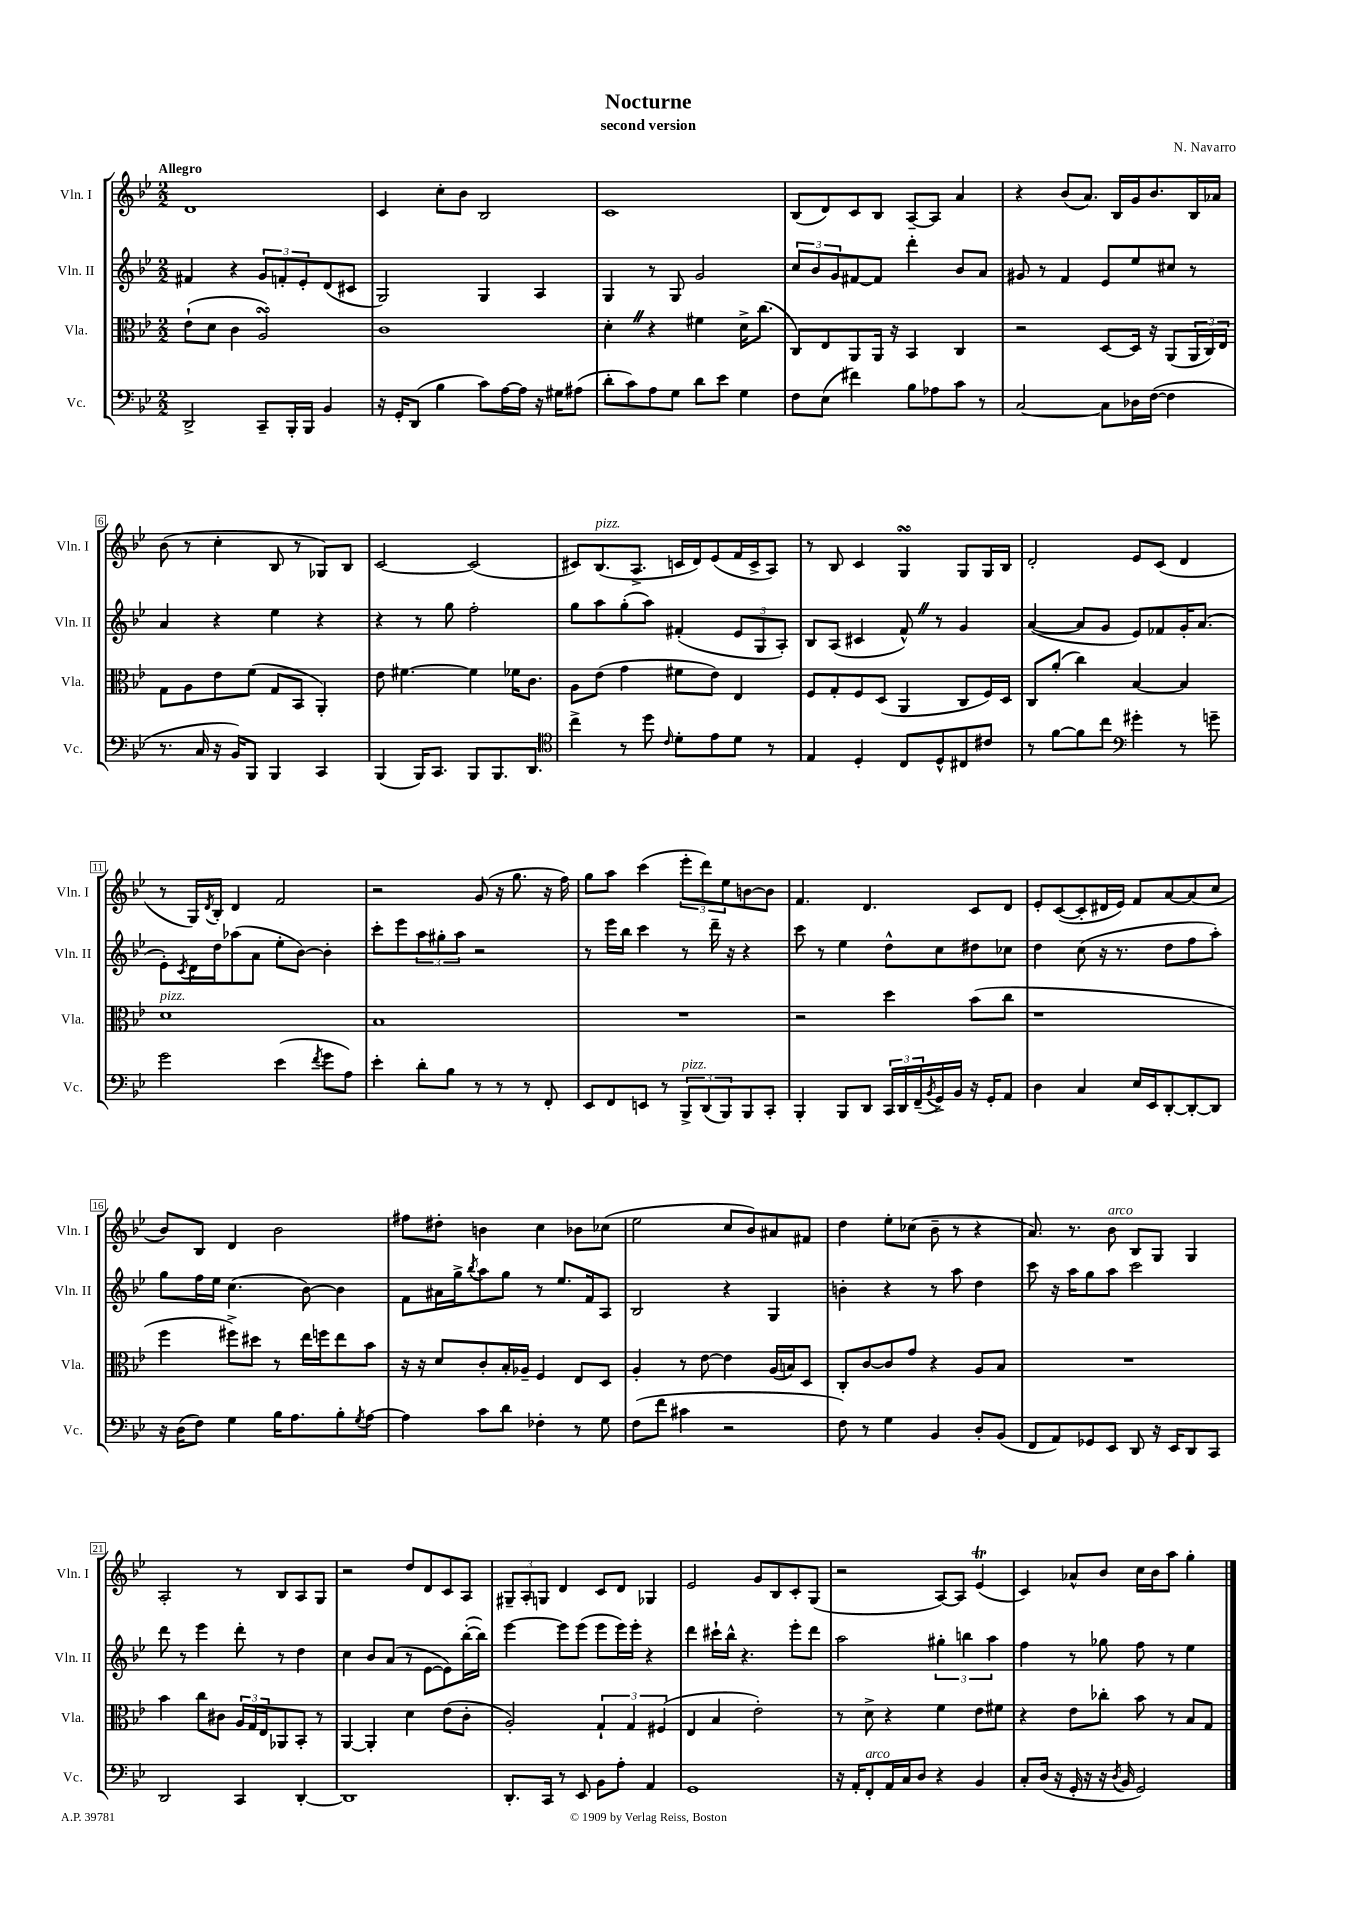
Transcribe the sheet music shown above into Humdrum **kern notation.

**kern	**kern	**kern	**kern
*staff4	*staff3	*staff2	*staff1
*clefF4	*clefC3	*clefG2	*clefG2
*k[b-e-]	*k[b-e-]	*k[b-e-]	*k[b-e-]
*M2/2	*M2/2	*M2/2	*M2/2
2DD^	(8e-`	4f#	1d
.	8d	.	.
.	4c	4r	.
8CC~	2A)	12g	.
.	.	12f'	.
16BBB-'	.	.	.
.	.	12e-'	.
16BBB-	.	.	.
4BB-	.	(8d	.
.	.	8c#	.
=	=	=	=
16r	1c	2G)	4c
16GG'	.	.	.
(8DD	.	.	.
4B-	.	.	8cc'
.	.	.	8b-
8c)	.	4G	2B-
[16A	.	.	.
16A]	.	.	.
16r	.	4A	.
16G#	.	.	.
(8A#	.	.	.
=	=	=	=
8d'	4d'	4G	1c
8c)	.	.	.
8A	4r	8r	.
8G	.	8G	.
8d	4f#	2g	.
8e-	.	.	.
4G	16d^	.	.
.	(8.cc	.	.
=	=	=	=
8F	8C)	12cc	(8B-
.	.	12b-	.
(8E-	8E-	.	8d)
.	.	12g	.
4f#)	8AA	[8f#	8c
.	16AA	8f#]	8B-
.	16r	.	.
8B-	4BB-	4ddd'	[8A~
8A-	.	.	8A]
8c	4C	8b-	4a
8r	.	8a	.
=	=	=	=
[2C	2r	8g#	4r
.	.	8r	.
.	.	4f	(8b-
.	.	.	8.a)
8C]	[8D	8e-	.
.	.	.	16B-
16D-	16D]	8ee-	16g
([16F	16r	.	8.b-
4F]	(8AA	8cc#	.
.	24AA	8r	16B-
.	24C)	.	.
.	.	.	16a-
.	24E-	.	.
=	=	=	=
8.r	8G	4a	(8b-
.	8A	.	8r
16C	.	.	.
16r	8e-	4r	4cc'
16BB-)	.	.	.
8BBB-	(8f	.	.
4BBB-	8G	4ee-	8B-
.	8BB-	.	8r
4CC	4AA')	4r	8G-)
.	.	.	8B-
=	=	=	=
(4BBB-	8e-	4r	[2c
.	[4.f#	.	.
16BBB-)	.	8r	.
8.CC	.	.	.
.	.	8gg	.
8BBB-	4f#]	2ff'	(2c]
8.BBB-	.	.	.
.	16f-	.	.
8.DD	8.c	.	.
=	=	=	=
*clefC4	*	*	*
4cc^	8A	8gg	8c#)
.	(8e-	8aa	(8.B-
8r	4g	(8gg'	.
.	.	.	8.A^
8dd	.	8aa)	.
16qqc	.	.	.
8d'	8f#	(4f#'	16c
.	.	.	16d)
8e-	8e-)	.	(8e-
8d	4E-	12e-	16f
.	.	.	16c^
.	.	12G	.
8r	.	.	8A)
.	.	12A')	.
=	=	=	=
4E-	8F	8B-	8r
.	8G'	(8A	8B-
4D'	8F	4c#	4c
.	(8D	.	.
8C	4AA	8f^^)	4G
8D^^	.	8r	.
8C#	8C	4g	8G
8c#	16F)	.	16G
.	16D	.	16B-
=	=	=	=
8r	8C	([4a	2d'
[8f	(8a'	.	.
8f]	4cc)	8a]	.
8cc	.	8g	.
*clefF4	*	*	*
4g#'	[4B-	8e-)	8e-
.	.	8f-	(8c
8r	4B-]	16g'	4d
.	.	(8.a	.
8g~	.	.	.
=	=	=	=
2g	1d	8e-')	8r
.	.	8qc	.
.	.	16d	16G)
.	.	.	8qd
.	.	16dd	16B-'
.	.	(8aa-	4d
.	.	8a	.
(4e-	.	8ee-'	2f
.	.	[8b-)	.
8qf	.	.	.
8g	.	4b-']	.
8A)	.	.	.
=	=	=	=
4e-'	1B-	8ccc'	2r
.	.	8eee-	.
8d'	.	12aa	.
.	.	12gg#'	.
8B-	.	.	.
.	.	12aa	.
8r	.	2r	(8g
8r	.	.	16r
.	.	.	8.gg
8r	.	.	.
8FF'	.	.	16r
.	.	.	16ff)
=	=	=	=
8EE-	1r	8r	8gg
8FF	.	16eee-	8aa
.	.	16bb-	.
8EE	.	4ccc	(4ccc
8r	.	.	.
12BBB-^	.	8r	12eee-'
(12DD	.	.	12ddd)
.	.	16ddd~	.
12BBB-)	.	.	12ee-
.	.	16r	.
8BBB-	.	4r	[8b
8CC'	.	.	8b]
=	=	=	=
4BBB-'	2r	8ccc	4.f
.	.	8r	.
8BBB-	.	4ee-	.
8DD	.	.	4.d
24CC	4dd	8dd^^	.
24DD	.	.	.
(24FF~	.	.	.
8qBB-	.	.	.
16GG^)	.	8cc	.
16BB-	.	.	.
16r	(8b-	8dd#	8c
16GG'	.	.	.
8AA	8cc	8cc-	8d
=	=	=	=
4D	1r	4dd	8e-'
.	.	.	([8c
4C	.	(8cc	8c']
.	.	16r	16d#
.	.	8.r	16e-)
16E-	.	.	8f
16EE-	.	.	.
[8DD'	.	8dd	[8a
8DD'_	.	8ff	(8a]
8DD]	.	8aa')	8cc
=	=	=	=
16r	4ff	8gg	8b-)
(16D	.	.	.
8F)	.	16ff	8B-
.	.	16ee-	.
4G	8ff#^)	(4.cc	4d
.	8dd#	.	.
16B-	8r	.	2b-
8.A	.	.	.
.	16ee-	[8b-)	.
.	16ff	.	.
8B-'	8ee-	4b-]	.
8qG	.	.	.
[8A	8b-	.	.
=	=	=	=
4A]	16r	8f	8ff#
.	16r	.	.
.	8d	16a#	8dd#'
.	.	16gg^	.
.	.	8qbb-	.
8c	8c'	8aa	4b
8d	16B-'	8gg	.
.	16A-~	.	.
4F-'	4F	8r	4cc
.	.	8.ee-	.
8r	8E-	.	8b-
.	.	16f	.
8G	8D	8A	(8cc-
=	=	=	=
(8F	4A'	2B-	2ee-
8f	.	.	.
4c#	8r	.	.
.	[8e-	.	.
2r	4e-]	4r	8cc
.	.	.	8b-)
.	(16A	4G	8a#
.	16B)	.	.
.	8D	.	8f#
=	=	=	=
8F)	8C'	4b'	4dd
8r	[8c	.	.
4G	8c]	4r	8ee-'
.	8g	.	(8cc-
4BB-	4r	8r	8b-~
.	.	8aa	8r
8D'	8A	4dd	4r
(8BB-	8B-	.	.
=	=	=	=
8FF	1r	8ccc	8.a)
8AA)	.	16r	.
.	.	16aa	8.r
8GG-	.	8gg	.
8EE-	.	8aa	8b-
8DD	.	2ccc	8B-
16r	.	.	8G
16EE-	.	.	.
8DD	.	.	4G
8CC	.	.	.
=	=	=	=
2DD	4b-	8ddd	2A'
.	.	8r	.
.	8cc	4eee-	.
.	8c#	.	.
4CC	24A	8ddd'	8r
.	24G	.	.
.	24E-	.	.
.	8AA-	8r	8B-
[4DD'	8BB-'	4dd	8A
.	8r	.	8G
=	=	=	=
1DD]	[4AA	4cc	2r
.	4AA']	8b-	.
.	.	(8a	.
.	4d	8r	8dd
.	.	[8e-	8d
.	(8e-	8e-])	8c
.	8c'	([16bb-'	8A
.	.	16bb-])	.
=	=	=	=
8.DD'	2A')	[4eee-	12G#~
.	.	.	12A'
.	.	.	12G
16CC	.	.	.
8r	.	8eee-]	4d
8EE-	.	(8eee-	.
8BB-	6G`	8eee-	8c
8A'	.	16eee-)	8d
.	6G	.	.
.	.	16eee-'	.
4AA	.	4r	4G-
.	(6F#	.	.
=	=	=	=
1GG	4E-	4ddd	2e-
.	4B-	16ccc#`	.
.	.	16bb-^^	.
.	.	4.r	.
.	2e-')	.	8g
.	.	.	8B-
.	.	8eee-'	8c'
.	.	8ddd	(8G
=	=	=	=
16r	8r	2aa	2r
16AA'	.	.	.
8FF'	8d^	.	.
16AA	4r	.	.
16C	.	.	.
8D	.	.	.
4r	4f	6gg#'	[8A)
.	.	.	8A]
.	.	6bb	.
4BB-	8e-	.	(4e-
.	.	6aa	.
.	8f#	.	.
=	=	=	=
8C'	4r	4ff	4c)
(16D	.	.	.
16r	.	.	.
16GG'	8e-	8r	8a-^^
16r	.	.	.
16r	8cc-'	8gg-	8b-
8qD	.	.	.
16BB-	.	.	.
2GG)	8b-	8ff	16cc
.	.	.	16b-
.	8r	8r	8aa
.	8B-	4ee-	4gg'
.	8G	.	.
==	==	==	==
*-	*-	*-	*-
